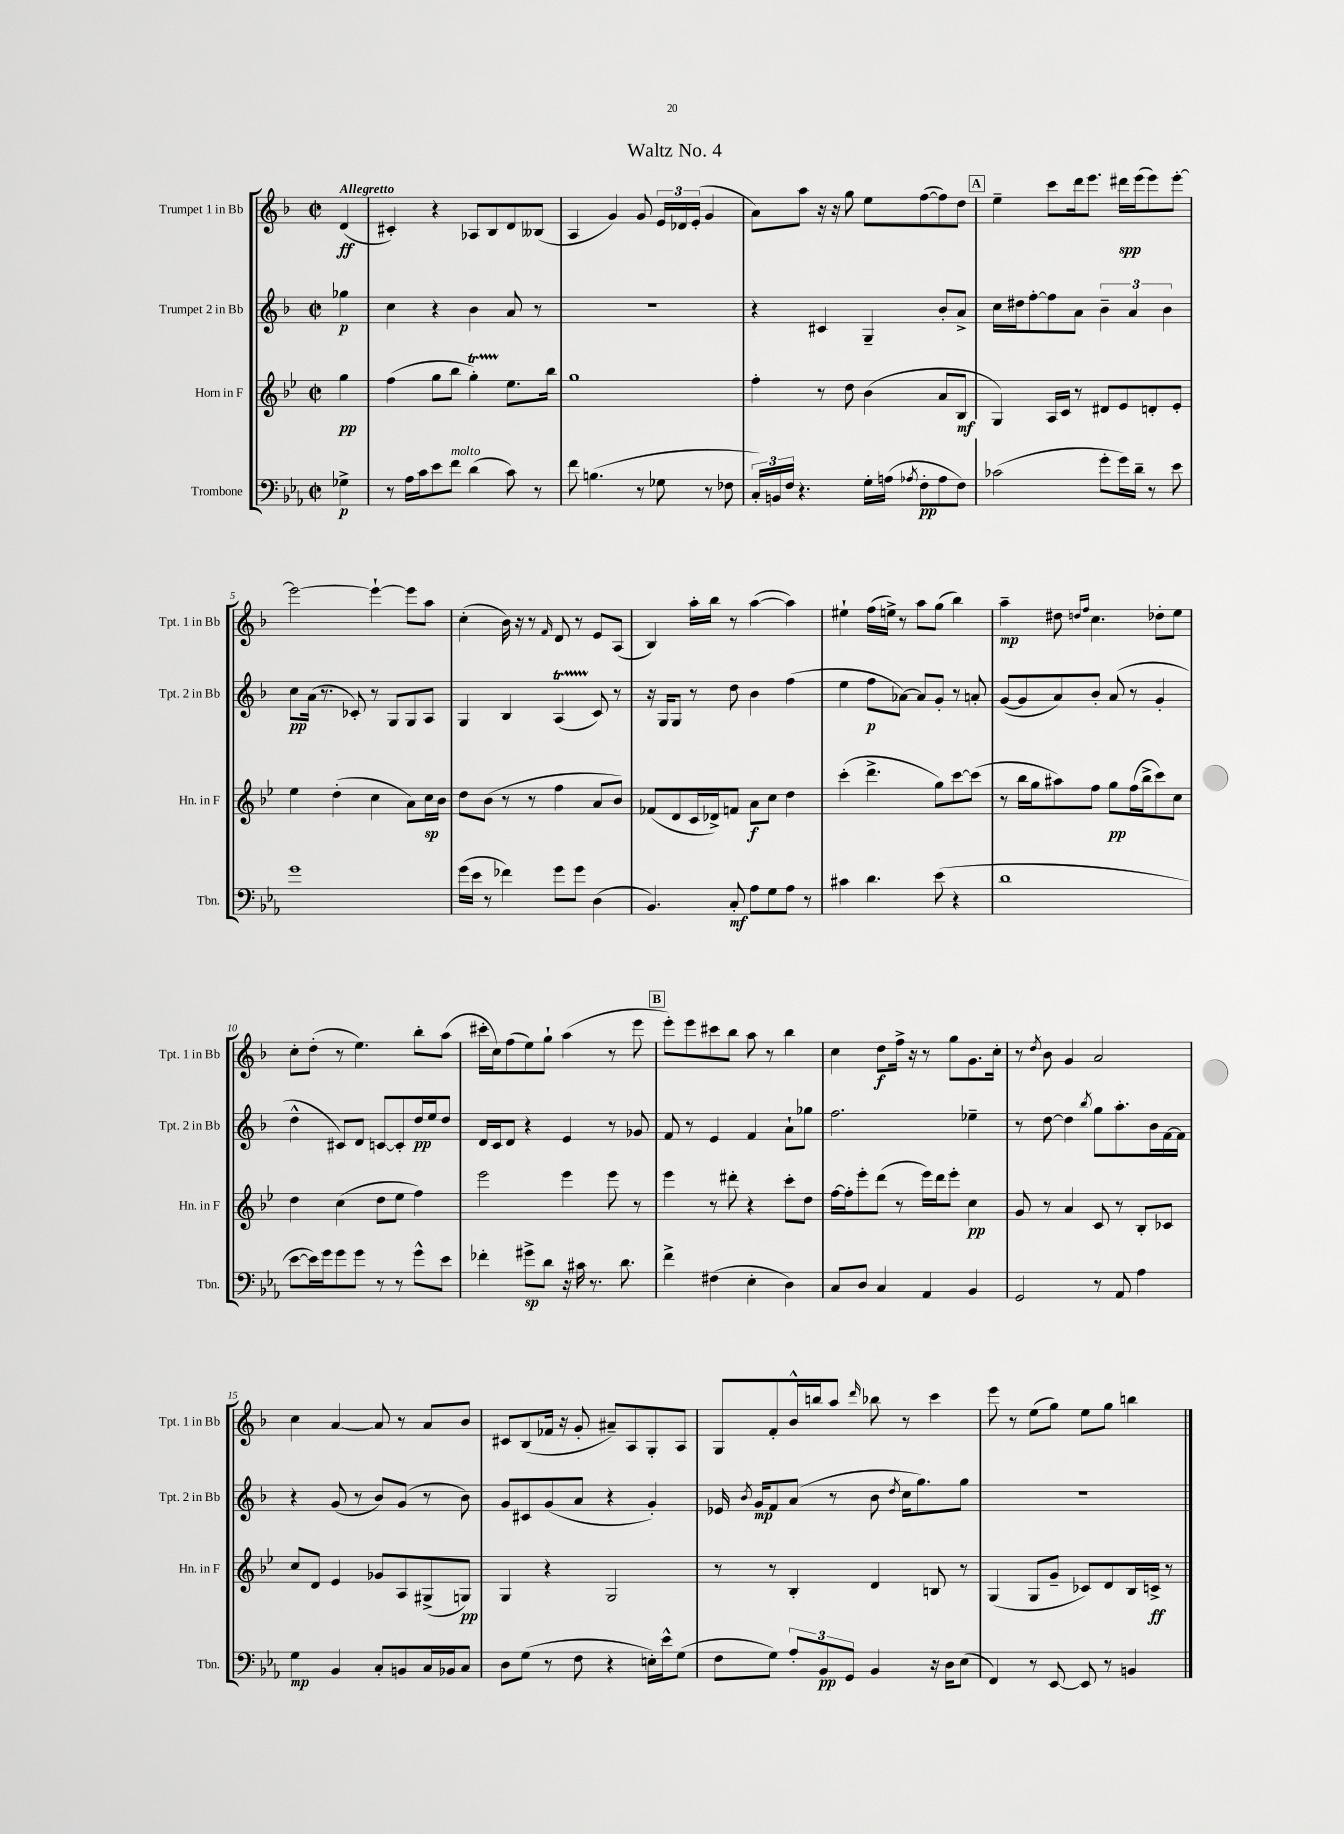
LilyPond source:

\header { title = "Waltz No. 4" }
<<
\new StaffGroup <<
\new Staff = "s0" \with { instrumentName = "Trumpet 1 in Bb" shortInstrumentName = "Tpt. 1 in Bb" } {
    \clef treble \key f \major \defaultTimeSignature \time 2/2 \partial 4 \tempo "Allegretto"
    \autoBeamOff d'4\ff( |
    cis'4-.) r4 aes8[ bes8 d'8 beses8]( |
    a4 g'4) g'8 \tuplet 3/2 { e'16[ des'16 e'16]-.( } g'4 |
    a'8[) a''8] r16 r16 g''8 e''8[ f''8~( f''8) d''8] |
    \mark \markup { \box "A" } e''4-- c'''8[ d'''16 e'''8.] dis'''16[\spp e'''16( e'''8) e'''8]~-. |
    e'''2~ e'''4~-! e'''8[ a''8] |
    c''4-.( bes'16) r16 r8 \grace { f'16 } d'8 r8 e'8[ a8]( |
    bes4) a''16[-. bes''16] r8 a''4~( a''4) |
    eis''4-! f''16[( e''16]->) r8 a''8[ g''8]( bes''4) |
    a''4--\mp dis''8 \grace { d''16[ f''16] } c''4. des''8[-. e''8] |
    c''8[-. d''8]-.( r8 e''4.) bes''8[-. a''8]( |
    cis'''16[-. c''16) f''8( e''8) g''8]-! a''4( r8 e'''8 |
    \mark \markup { \box "B" } e'''8[-.) e'''8 cis'''8 bes''8] a''8 r8 bes''4 |
    c''4 d''8[\f f''16]-> r16 r8 g''8[ g'8. c''16]-. |
    r8 \acciaccatura { d''8 } bes'8 g'4 a'2 |
    c''4 a'4~ a'8 r8 a'8[ bes'8] |
    cis'8[ bes8( fes'16] r16 g'8-. ais'8[--) a8 g8-. a8] |
    g8[ f'8-. bes'16-^ b''16 a''8] \grace { d'''16 } bes''8 r8 c'''4 |
    e'''8 r8 e''8[( g''8]) e''8[ g''8] b''4 \bar "|." |
}
\new Staff = "s1" \with { instrumentName = "Trumpet 2 in Bb" shortInstrumentName = "Tpt. 2 in Bb" } {
    \clef treble \key f \major \defaultTimeSignature \time 2/2 \partial 4
    \autoBeamOff ges''4\p |
    c''4 r4 bes'4 a'8 r8 |
    r1 |
    r4 cis'4 g4-- bes'8[-. a'8]-> |
    \mark \markup { \box "A" } c''16[ dis''16 f''8~-. f''8 a'8] \tuplet 3/2 { bes'4-- a'4 bes'4 } |
    c''8[\pp a'16]( r8. ces'8-.) r8 g8[ g8 a8] |
    g4 bes4 a4\startTrillSpan( c'8\stopTrillSpan) r8 |
    r16 g16[ g8] r8 d''8 bes'4 f''4( |
    e''4 f''8[\p aes'8]~) aes'8[ g'8]-. r8 a'8-. |
    g'8[~( g'8 a'8) bes'8]-. a'8( r8 g'4-. |
    d''4-^ cis'8[) d'8] c'8[~ c'8-. d''16\pp e''16 d''8] |
    d'16[ c'16 d'8] r4 e'4 r8 ges'8 |
    \mark \markup { \box "B" } f'8 r8 e'4 f'4 a'8[-! ges''8] |
    f''2. ees''4-- |
    r8 d''8~ d''4 \acciaccatura { bes''8 } g''8[ a''8.-. bes'16 f'16~ f'16] |
    r4 g'8( r8 bes'8[) g'8]( r8 bes'8) |
    g'8[ cis'8 g'8( a'8] r4 g'4-.) |
    ees'16 \acciaccatura { bes'8 } g'16[\mp f'8 a'8]( r8 bes'8 \acciaccatura { d''8 } c''16[ g''8.) g''8] |
    R1 \bar "|." |
}
\new Staff = "s2" \with { instrumentName = "Horn in F" shortInstrumentName = "Hn. in F" } {
    \clef treble \key bes \major \defaultTimeSignature \time 2/2 \partial 4
    \autoBeamOff g''4\pp |
    f''4( g''8[ bes''8] g''4-.\startTrillSpan) ees''8.[\stopTrillSpan bes''16] |
    g''1 |
    f''4-. r8 d''8 bes'4( a'8[ bes8]\mf |
    \mark \markup { \box "A" } g4) a16[ c'16] r8 dis'8[ ees'8 d'8-. ees'8]-. |
    ees''4 d''4-.( c''4 a'8[) c''16\sp bes'16] |
    d''8[ bes'8]( r8 r8 f''4 a'8[ bes'8]) |
    fes'8[( d'8 c'16 des'16->) f'8] a'8[\f c''8] d''4 |
    c'''4-.( d'''4.-> g''8[) c'''8~ c'''8]( |
    r8 bes''16[ g''16 ais''8) f''8] g''8[\pp f''16( bes''16-> c'''8) c''8] |
    d''4 c''4( d''8[ ees''8] f''4) |
    ees'''2 ees'''4 ees'''8 r8 |
    \mark \markup { \box "B" } ees'''4 r8 dis'''8-. r4 c'''8[-. d''8] |
    f''16[~ f''16-. ees'''8-. d'''8]( r8 ees'''16[) d'''16 ees'''8]-. c''4\pp |
    g'8 r8 a'4 c'8 r8 bes8[-. ces'8] |
    c''8[ d'8] ees'4 ges'8[ a8 gis8->( g8]\pp) |
    g4 r4 g2 |
    r8 r8 bes4-. d'4 b8 r8 |
    g4( g8[ g'8]-- ces'8[) d'8 bes16 c'16]->\ff r8 \bar "|." |
}
\new Staff = "s3" \with { instrumentName = "Trombone" shortInstrumentName = "Tbn." } {
    \clef bass \key ees \major \defaultTimeSignature \time 2/2 \partial 4
    \autoBeamOff ges4->\p |
    r8 aes16[ c'16 ees'8 f'8]^\markup { \italic "molto" } d'4( c'8) r8 |
    f'8 b4.( r8 ges8 r8 fes8 |
    \tuplet 3/2 { c16[-.) b,16 f16] } r4. g16[-. a16]( \acciaccatura { aes8 } f8[-.\pp aes8 f8]) |
    \mark \markup { \box "A" } ces'2( g'8[-. g'16) d'16]-- r8 ees'8 |
    g'1 |
    g'16[( ees'16] r8 fes'4) g'8[ g'8] d4( |
    bes,4.) c8-.\mf aes8[ g8 aes8] r8 |
    cis'4 d'4. ees'8( r4 |
    d'1 |
    ees'8[~ ees'16) g'16 g'8 g'8] r8 r8 g'8[-^ ees'8] |
    fes'4-. gis'8[->\sp d'8] r16 cis'16 r8. d'8. |
    \mark \markup { \box "B" } f'4-> fis4( ees4-. d4) |
    c8[ d8] c4 aes,4 bes,4 |
    g,2 r8 aes,8 aes4 |
    g4\mp bes,4 c8[-. b,8 c16 bes,16 c8] |
    d8[ g8]( r8 f8 r4 e16[-.) ees'16-^ g8]( |
    f8[ g8]) \tuplet 3/2 { aes8[-. bes,8\pp g,8] } bes,4 r16 d16[ ees8]( |
    f,4) r8 ees,8~ ees,8 r8 b,4 \bar "|." |
}
>>
>>
